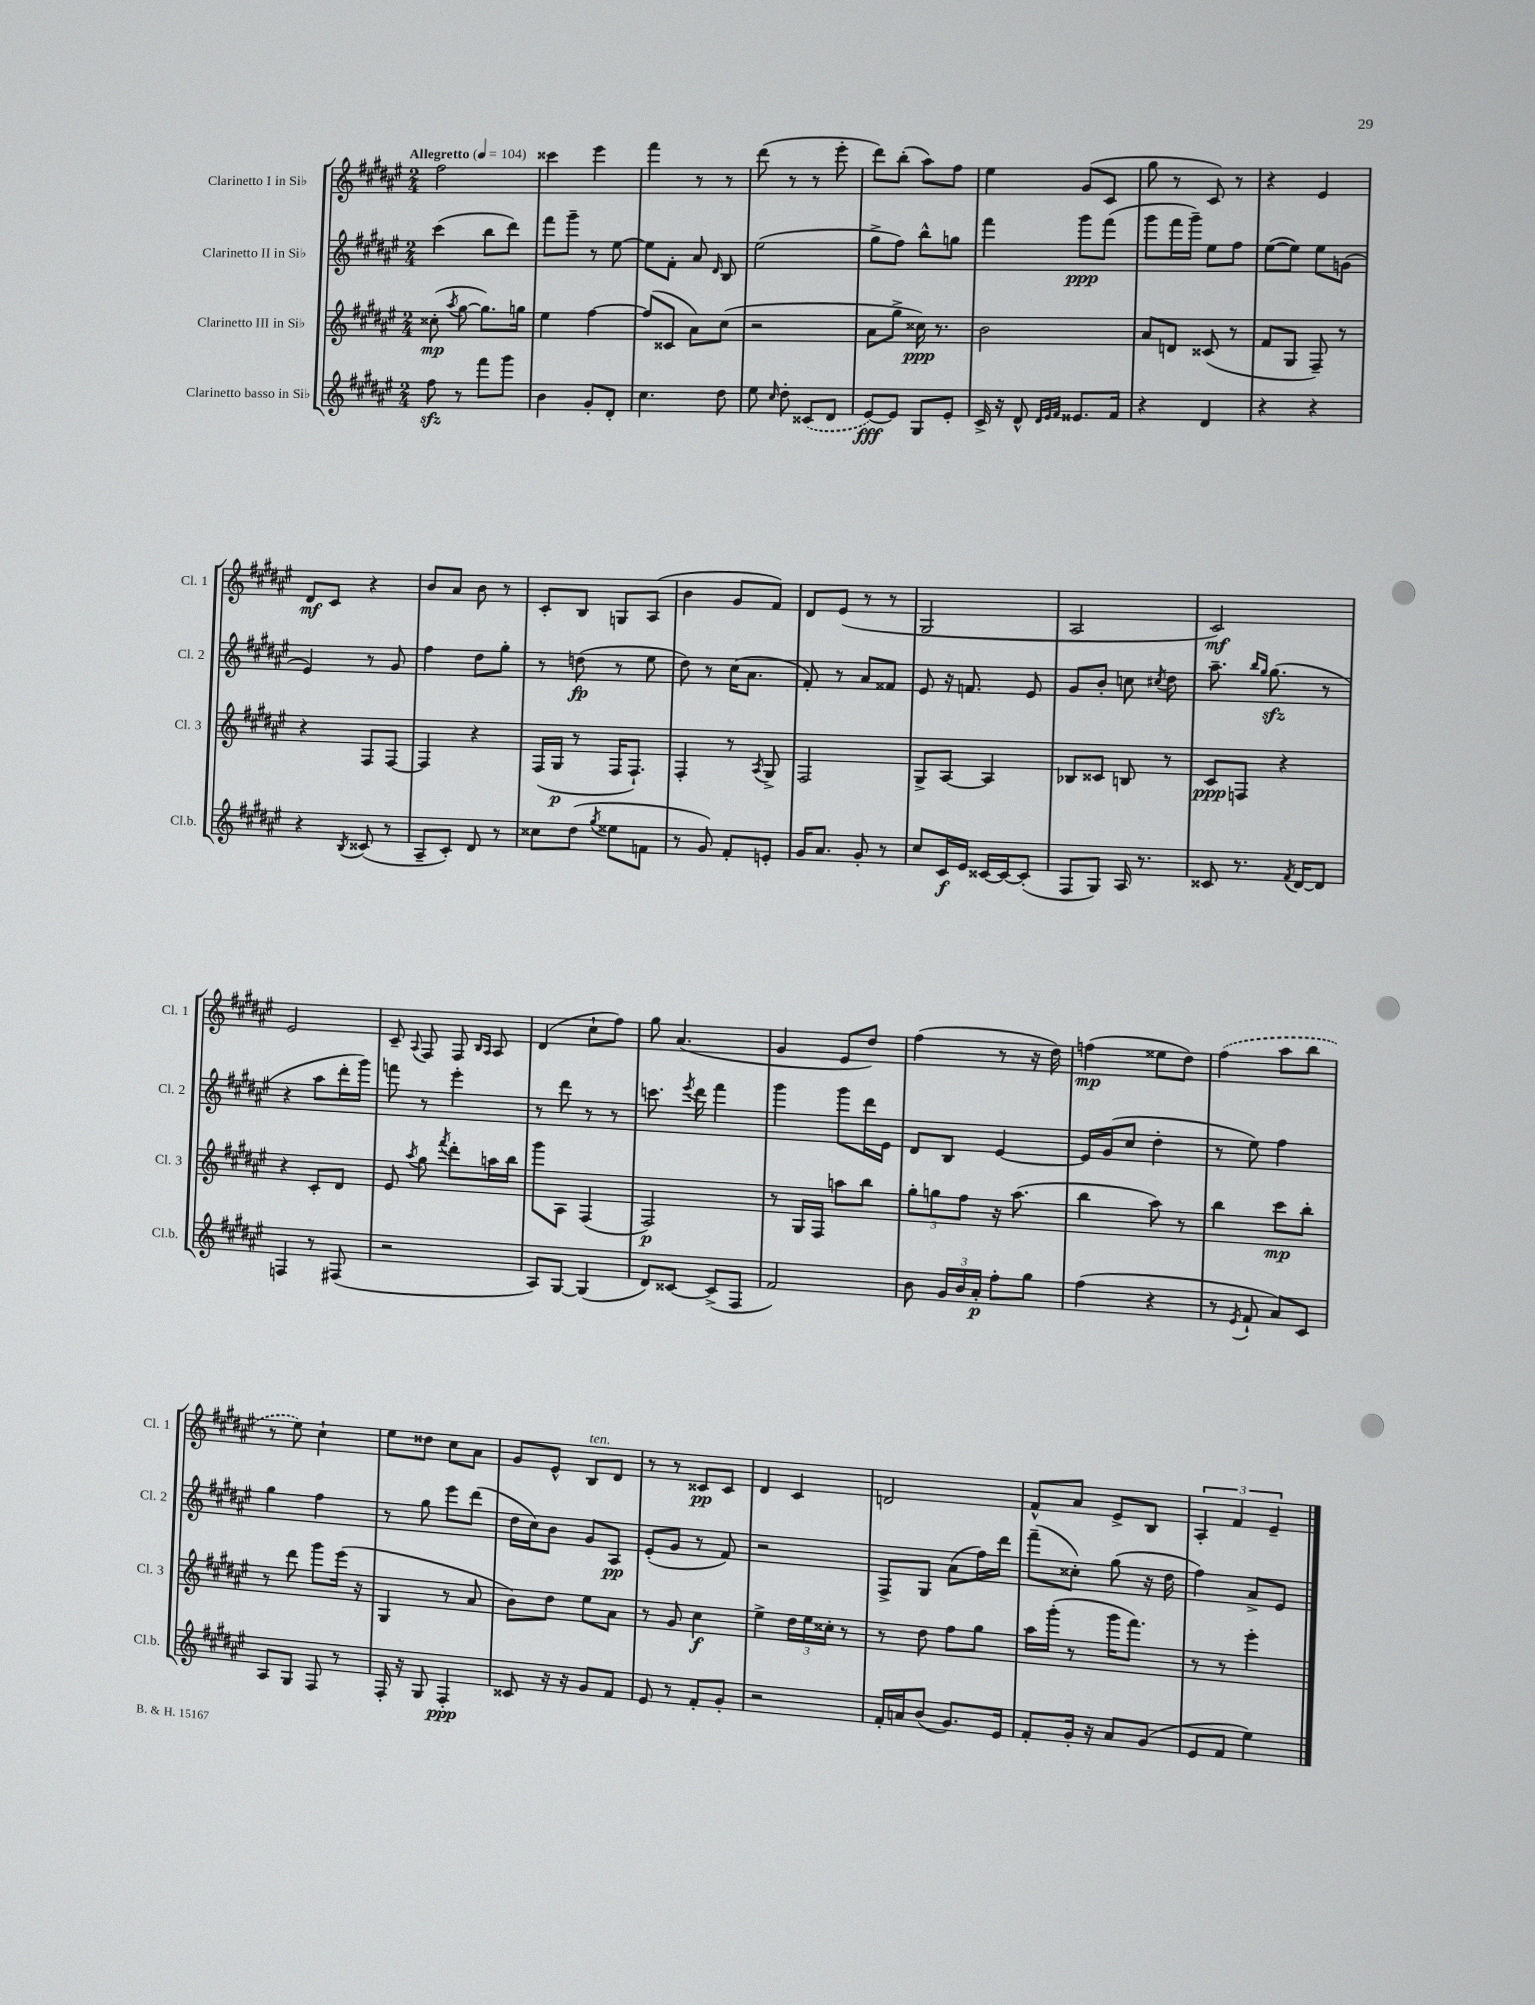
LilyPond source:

<<
\new StaffGroup <<
\new Staff = "s0" \with { instrumentName = "Clarinetto I in Sib" shortInstrumentName = "Cl. 1" } {
    \clef treble \key fis \major \numericTimeSignature \time 2/4 \tempo "Allegretto" 4 = 104
    \autoBeamOff fis''2 |
    cisis'''4 eis'''4 |
    fis'''4 r8 r8 |
    dis'''8( r8 r8 eis'''8-. |
    dis'''8[) b''8]-.( ais''8[) fis''8] |
    eis''4 gis'8[( cis'8] |
    gis''8 r8 cis'8) r8 |
    r4 eis'4 |
    dis'8[\mf cis'8] r4 |
    b'8[ ais'8] b'8 r8 |
    cis'8[-. b8] g8[ ais8]( |
    b'4 gis'8[ fis'8]) |
    dis'8[ eis'8]( r8 r8 |
    gis2 |
    ais2 |
    cis'2\mf) |
    eis'2 |
    cis'8-- \appoggiatura { ais8 } fis8 fis8 \grace { b16[ ais16] } ais8 |
    dis'4( cis''8[-! fis''8]) |
    gis''8 ais'4.( |
    gis'4 eis'8[ dis''8]) |
    fis''4( r8 r16 dis''16) |
    f''4\mp( eisis''8[ dis''8]) |
    \once \slurDashed fis''4( ais''8[ b''8] |
    r8 eis''8) cis''4-! |
    eis''8[ disis''8] cis''8[ ais'8] |
    gis'8[ eis'8]-^ b8[^\markup { \italic "ten." } dis'8] |
    r8 r8 cisis'8[\pp cisis'8] |
    dis'4 cis'4 |
    d'2 |
    fis'8[-^ ais'8] eis'8[-> b8] |
    \tuplet 3/2 { ais4-. fis'4 eis'4-- } \bar "|." |
}
\new Staff = "s1" \with { instrumentName = "Clarinetto II in Sib" shortInstrumentName = "Cl. 2" } {
    \clef treble \key fis \major \numericTimeSignature \time 2/4
    \autoBeamOff cis'''4( b''8[ dis'''8]) |
    fis'''8[ gis'''8]-- r8 eis''8~ |
    eis''8[ fis'8]-. ais'8 \grace { dis'16 } b8 |
    eis''2( |
    gis''8[-> fis''8]) b''8[-^ g''8] |
    fis'''4 gis'''8[\ppp fis'''8]( |
    gis'''8[ fis'''16 gis'''16]--) eis''8[ fis''8] |
    eis''8[~( eis''8]) eis''8[ g'8]( |
    eis'4) r8 gis'8 |
    fis''4 dis''8[ gis''8]-. |
    r8 d''8\fp( r8 eis''8 |
    dis''8) r8 cis''16[( ais'8.] |
    fis'8-.) r8 ais'8[ fisis'8] |
    eis'8 r16 f'8. eis'8 |
    gis'8[ b'8]-. c''8 \acciaccatura { cis''8 } dis''8 |
    ais''8.-- \grace { b''16[ gis''16] } gis''8.\sfz( r8 |
    r4 ais''8[ dis'''16-. gis'''16]) |
    f'''8 r8 eis'''4-. |
    r8 dis'''8 r8 r8 |
    c'''8. \acciaccatura { eis'''8 } dis'''16 fis'''4 |
    gis'''4 gis'''8[ dis'''16 eis'16] |
    dis'8[ b8] eis'4~ |
    eis'16[ gis'16( cis''8] dis''4-. |
    r8 eis''8) fis''4 |
    gis''4 fis''4 |
    r8 gis''8 eis'''8[ dis'''8]( |
    dis''16[ cis''16) b'8] gis'8[ ais8]\pp |
    eis'8[-.( gis'8] r8 fis'8) |
    r2 |
    fis8[-> gis8] ais'8[( fis''16) dis'''16] |
    fis'''8[--( cisis''8]-.) gis''8( r16 dis''16 |
    fis''4) ais'8[-> eis'8] \bar "|." |
}
\new Staff = "s2" \with { instrumentName = "Clarinetto III in Sib" shortInstrumentName = "Cl. 3" } {
    \clef treble \key fis \major \numericTimeSignature \time 2/4
    \autoBeamOff cisis''8-.\mp( \acciaccatura { ais''8 } gis''8~ gis''8.[) g''16] |
    eis''4 fis''4~ |
    fis''8[( cisis'8] ais'8[) cis''8]( |
    r2 |
    ais'8[ gis''8]-> cisis''16\ppp) r8. |
    b'2 |
    ais'8[ d'8] cisis'8( r8 |
    fis'8[ gis8] fis8--) r8 |
    r4 fis8[ fis8]~ |
    fis4 r4 |
    fis16[( gis16]\p r8 fis16[ fis8.]-!) |
    fis4-. r8 \acciaccatura { ais8 } gis8-> |
    fis2 |
    gis8[-> ais8]~ ais4 |
    bes8[ cisis'8] b8 r8 |
    cis'8[\ppp f8] r4 |
    r4 cis'8[-. dis'8] |
    eis'8 \acciaccatura { ais''8 } gis''8 \acciaccatura { fis'''8 } dis'''8[-. a''16 b''16] |
    gis'''8[ ais8] fis4( |
    fis2\p) |
    r8 gis16[ fis16] a''8[ b''8] |
    \tuplet 3/2 { gis''8[-. g''8 fis''8] } r16 ais''8.( |
    b''4 ais''8) r8 |
    b''4 cis'''8[\mp b''8]-. |
    r8 dis'''8 gis'''8[ eis'''16]( r16 |
    gis4 r8 ais'8 |
    b'8[) dis''8] eis''8[ ais'8] |
    r8 gis'8 cis''4\f |
    eis''4-> \tuplet 3/2 { dis''16[ eis''16 cisis''16]-. } r8 |
    r8 dis''8 fis''8[ gis''8] |
    ais''16[ gis'''16]-.( r8 gis'''16[ fis'''8.]) |
    r8 r8 eis'''4-. \bar "|." |
}
\new Staff = "s3" \with { instrumentName = "Clarinetto basso in Sib" shortInstrumentName = "Cl.b." } {
    \clef treble \key fis \major \numericTimeSignature \time 2/4
    \autoBeamOff fis''8\sfz r8 fis'''8[ gis'''8] |
    b'4 gis'8[-. dis'8]-. |
    cis''4. dis''8 |
    eis''8 \grace { cis''16 } dis''8-. \once \slurDashed cisis'8[( dis'8] |
    eis'8[~\fff) eis'8] gis8[ eis'8]-. |
    cis'16-> r16 dis'8-^ \grace { dis'32[ eis'32 fis'32] } eisis'8.[ fis'16] |
    r4 dis'4 |
    r4 r4 |
    r4 \acciaccatura { b8 } cisis'8( r8 |
    ais8[-- cis'8]-.) dis'8 r8 |
    cisis''8[ dis''8]( \acciaccatura { gis''8 } eisis''8[ f'8] |
    r8 gis'8) fis'8[-. e'8]-. |
    gis'16[ ais'8.] gis'8-. r8 |
    cis''8[ cis'16\f eis'16] cisis'16[~ cisis'16~ cisis'8]-.( |
    fis8[ gis8]) ais16 r8. |
    cisis'8 r8. \acciaccatura { fis'8 } dis'16[~ dis'8] |
    f4 r8 fis8( |
    r2 |
    ais8[) gis8]~ gis4( |
    dis'8[) cisis'8]~ cisis'8[->( fis8] |
    fis'2) |
    b'8 \tuplet 3/2 { gis'16[ b'16 ais'16]-.\p } fis''8[-. gis''8] |
    fis''4( r4 |
    r8 \acciaccatura { eis'8 } fis'8-! ais'8[) cis'8] |
    ais8[ gis8] fis8 r8 |
    fis16-. r16 gis8 fis4-.\ppp |
    cisis'8 r16 r16 gis'8[ fis'8] |
    eis'8 r8 fis'8[-. gis'8]-. |
    r2 |
    fis'16[-. a'16 b'8]( gis'8.[) eis'16] |
    fis'8[-. gis'16]-. r16 ais'8[ gis'8]( |
    eis'8[ fis'8] eis''4) \bar "|." |
}
>>
>>
\layout { \context { \Score \remove "Bar_number_engraver" } }
